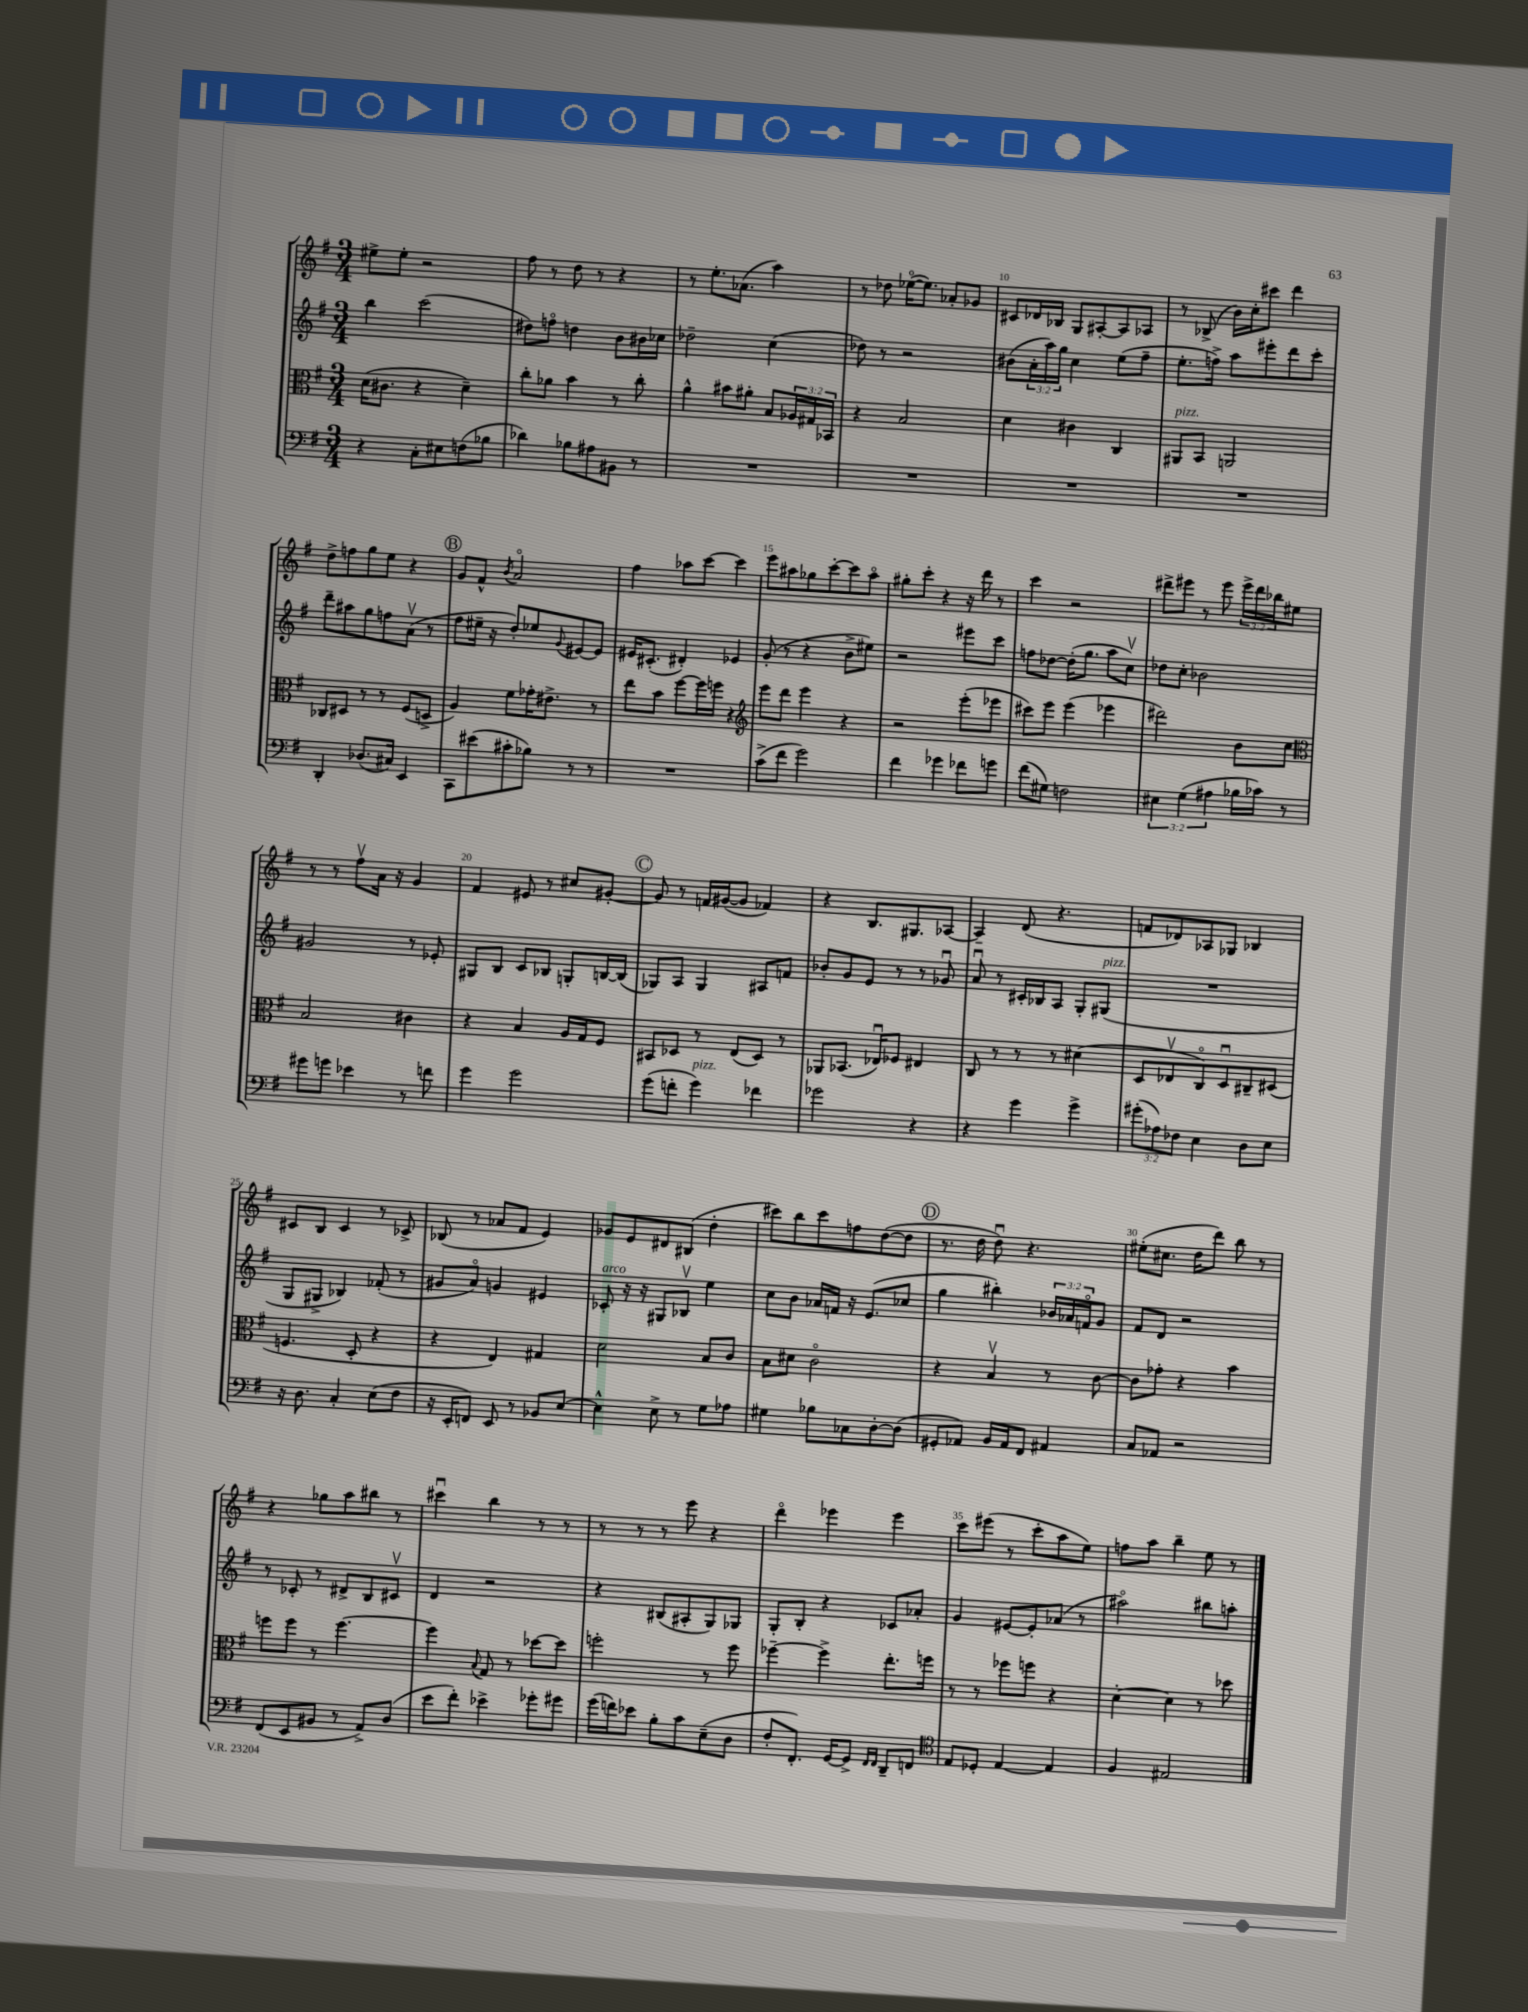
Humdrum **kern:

**kern	**kern	**kern	**kern
*staff4	*staff3	*staff2	*staff1
*clefF4	*clefC3	*clefG2	*clefG2
*k[f#]	*k[f#]	*k[f#]	*k[f#]
*M3/4	*M3/4	*M3/4	*M3/4
4r	(16d	4bb	8ee#^
.	8.c#	.	.
.	.	.	8ee#'
8C'	4r	(2ccc	2r
8E#	.	.	.
(8F	4d~)	.	.
8B-	.	.	.
=	=	=	=
4d-)	8cc'	8dd#)	8ff#
.	8a-	8ffo	8r
8B-	4b	4dd	8dd
8A#	.	.	8r
8BB#	8r	8b	4r
8r	8cc'	16b#	.
.	.	16cc-	.
=	=	=	=
2.r	4a^^	2dd-~	8r
.	.	.	8.ee'
.	8b#	.	.
.	.	.	(8.a-
.	8a#'	.	.
.	8B	(4cc	4aa)
.	24A-	.	.
.	24G#	.	.
.	24BB-	.	.
=	=	=	=
2.r	4r	8dd-)	8r
.	.	8r	8dd-
.	2B	2r	([16ee-o
.	.	.	8.ee-])
.	.	.	8a-'
.	.	.	8g-
=	=	=	=
2.r	4d	(8b#	8c#
.	.	24a'	16d-
.	.	24aa)	.
.	.	.	16B-
.	.	24gg	.
.	4c#	4cc	8G
.	.	.	[8A#'
.	4C	(8ee	8A#]
.	.	8ff#~	8A-
=	=	=	=
2.r	8AA#	8.ee'	8r
.	8BB	.	(8B-^
.	.	16ff^)	.
.	2AA	8aa	16b)
.	.	.	16cc'
.	.	8eee#'	8ccc#
.	.	8ddd	4ddd
.	.	8ccc'	.
=	=	=	=
4DD'	8C-	8ddd~	8dd^
.	8D#	8aa#	8ff
(8.D-	8r	8gg	8gg
.	8r	8ff	8ee
16C#)	.	.	.
4EE	(8F#	(8av	4r
.	8D^	8r	.
=	=	=	=
8CC	4A)	8ff#	8g
(8e#	.	16ee#~	8f#^^
.	.	16r	.
.	.	.	8qb
8c#'	8f#	8dd')	2ao
8B-)	16g-'	8ee-	.
.	8.e#^	.	.
.	.	8qqg	.
8r	.	[8e#	.
8r	8r	8e#]	.
=	=	=	=
2.r	8ee	16e#	4ff#
.	.	(8.c#'	.
.	8b	.	.
.	[8ff#	4d#')	8aa-
.	16ff#]	.	[8ccc
.	16ff	.	.
.	4r	4e-	4ccc]
=	=	=	=
*	*clefG2	*	*
(8c^	8eee	(8g'	8eee
8f#	8ddd	8r	8aa#
2g)	4eee	4r	8gg-
.	.	.	[8ccc'
.	4r	8b^	8ccc]
.	.	8ee#)	8aa#o
=	=	=	=
4f#	2r	2r	8gg#'
.	.	.	8ccc'
4g-	.	.	4r
8f-	(8eee'	8eee#	16r
.	.	.	16ddd
8g	8eee-	8ccc	8r
=	=	=	=
(8f#	8ccc#)	8ff	4ccc
8G#)	8eee	[8dd-	.
2F	(4eee	(16dd-']	2r
.	.	8.gg	.
.	4eee-	8aa	.
.	.	8ccv)	.
=	=	=	=
6E#	2ddd#)	8dd-	8ddd#^
.	.	8cc'	8eee#
(6G	.	.	.
.	.	2b-	8r
6A#	.	.	.
.	.	.	8eee#
16B-	8b	.	24eee#^
.	.	.	24ddd#
16c-)	.	.	.
.	.	.	24bb-
8r	8cc	.	8ee#
=	=	=	=
*	*clefC3	*	*
8g#	2B	2g#	8r
8g	.	.	8r
4e-	.	.	8ff#v
.	.	.	16a
.	.	.	16r
8r	4c#	8r	4g
8f	.	8e-'	.
=	=	=	=
4g	4r	8G#	4f#
.	.	8B	.
2g	4B	8c	8e#
.	.	8B-	8r
.	16A	8G'	8cc#
.	16G	.	.
.	8F#	[16B	[8g#'
.	.	(16B]	.
=	=	=	=
(8g	8BB#	8G-)	8g#]
8f'	8D-	8A	8r
4g)	8r	4G-	16f
.	.	.	([16g#
.	(8E	.	8g#]
4f-	8D-)	8A#	4f-)
.	8r	8f	.
=	=	=	=
2g-	8AA-	8b-'	4r
.	(8.BB-	8g	.
.	.	8e	8.B
.	16E-u)	.	.
.	8F-	8r	.
.	.	.	8.G#
4r	4E#	8r	.
.	.	8g-u	[8A-
=	=	=	=
4r	8C	8au	4A-~]
.	8r	8r	.
4g	8r	16c#'	(8d
.	.	16B-	.
.	8r	8A	4.r
4g^	(4d#	8G'	.
.	.	(8G#	.
=	=	=	=
(12g#'	8D	2.r	8f
12A-)	.	.	.
.	8E-v	.	8d-)
12F-	.	.	.
4E	8Co)	.	8A-
.	8Du	.	8G-
8D	8C#~	.	4B-
8E	(8D#	.	.
=	=	=	=
16r	4.F	8G	8c#
8.D	.	.	.
.	.	8G#^	8B
4C'	.	4B-)	4c#
.	8D'	.	.
(8E	4r	(8f-'	8r
8F#	.	8r	8c-^
=	=	=	=
16r	4r	8g#	(8B-
16EE'	.	.	.
8FF)	.	8ao)	8r
8EE	4E)	4g	8a-
8r	.	.	8f#
8BB-	4G#	4e#	4e)
[8E	.	.	.
=	=	=	=
4E^^]	2d	8c-'	8g-
.	.	16r	8e
.	.	16r	.
8E^	.	8G#	8d#
8r	.	8B-v	(8B#
8G	8B	4ee	4dd'
8A-	8c	.	.
=	=	=	=
4G#	8B	8cc	8ccc#)
.	8d#	8b	8bb
8B-	2co	16a-	8ccc#
.	.	16f	.
8C-	.	16r	8ff
.	.	(8.e	.
[8D'	.	.	([8dd
(8D]	.	8cc-	8dd]
=	=	=	=
8GG#'	4r	4gg	8.r
8AA-)	.	.	.
.	.	.	16dd
16BB	4Bv	4bb#')	8ddu)
16AA-	.	.	.
8FF#	.	.	4.r
4AA#	8r	24b-	.
.	.	24a-	.
.	.	24fo	.
.	[8c	8g	.
=	=	=	=
8C	8c]	8f#	(8ee#'
8AA-	8g-'	8d	8.cc#
2r	4r	2r	.
.	.	.	16dd
.	.	.	8ddd)
.	4b	.	8bb
.	.	.	8r
=	=	=	=
(8FF#	8ff	8r	4r
8EE	8ff	8c-'	.
8BB#	8r	8r	8gg-
8r	[4.ff	8d#^	8aa
8AA^)	.	8B	8bb#
(8D	.	8c#v	8r
=	=	=	=
8e	4ff]	4d	4ccc#u
8f#')	.	.	.
.	8qqB	.	.
4e-^	8G	2r	4bb
.	8r	.	.
8g-'	[8dd-	.	8r
8g#	8dd-]	.	8r
=	=	=	=
(16g	2ff'	4r	8r
16f)	.	.	.
8e-	.	.	8r
8B'	.	(8B#	8r
8c	.	8A#'	8eee
(8E~	8r	8G)	4r
8D	8ff	8G-	.
=	=	=	=
8F#'	[4ff-~	8G'	4dddo
8.FF#')	.	8B'	.
.	4ff-^]	4r	4eee-
[16GG	.	.	.
8GG^]	.	.	.
16qqFF#	.	.	.
16qqFF#	.	.	.
8DD~	8.ee'	8c-	4eee-
8FF	.	8a-'	.
.	16ff	.	.
=	=	=	=
*clefC4	*	*	*
8E	8r	4g	8ccc
8D-'	8r	.	(8eee#
[4E	8ff-	[8e#	8r
.	8ff	8e#']	8ccc'
4E]	4r	(8a-	8aa
.	.	8r	8ee)
=	=	=	=
4F#	[4d'	2aa#o)	8ff
.	.	.	8aa
2E#	4d]	.	4bb~
.	8r	8bb#	8ee
.	8dd-	8aa'	8r
==	==	==	==
*-	*-	*-	*-
